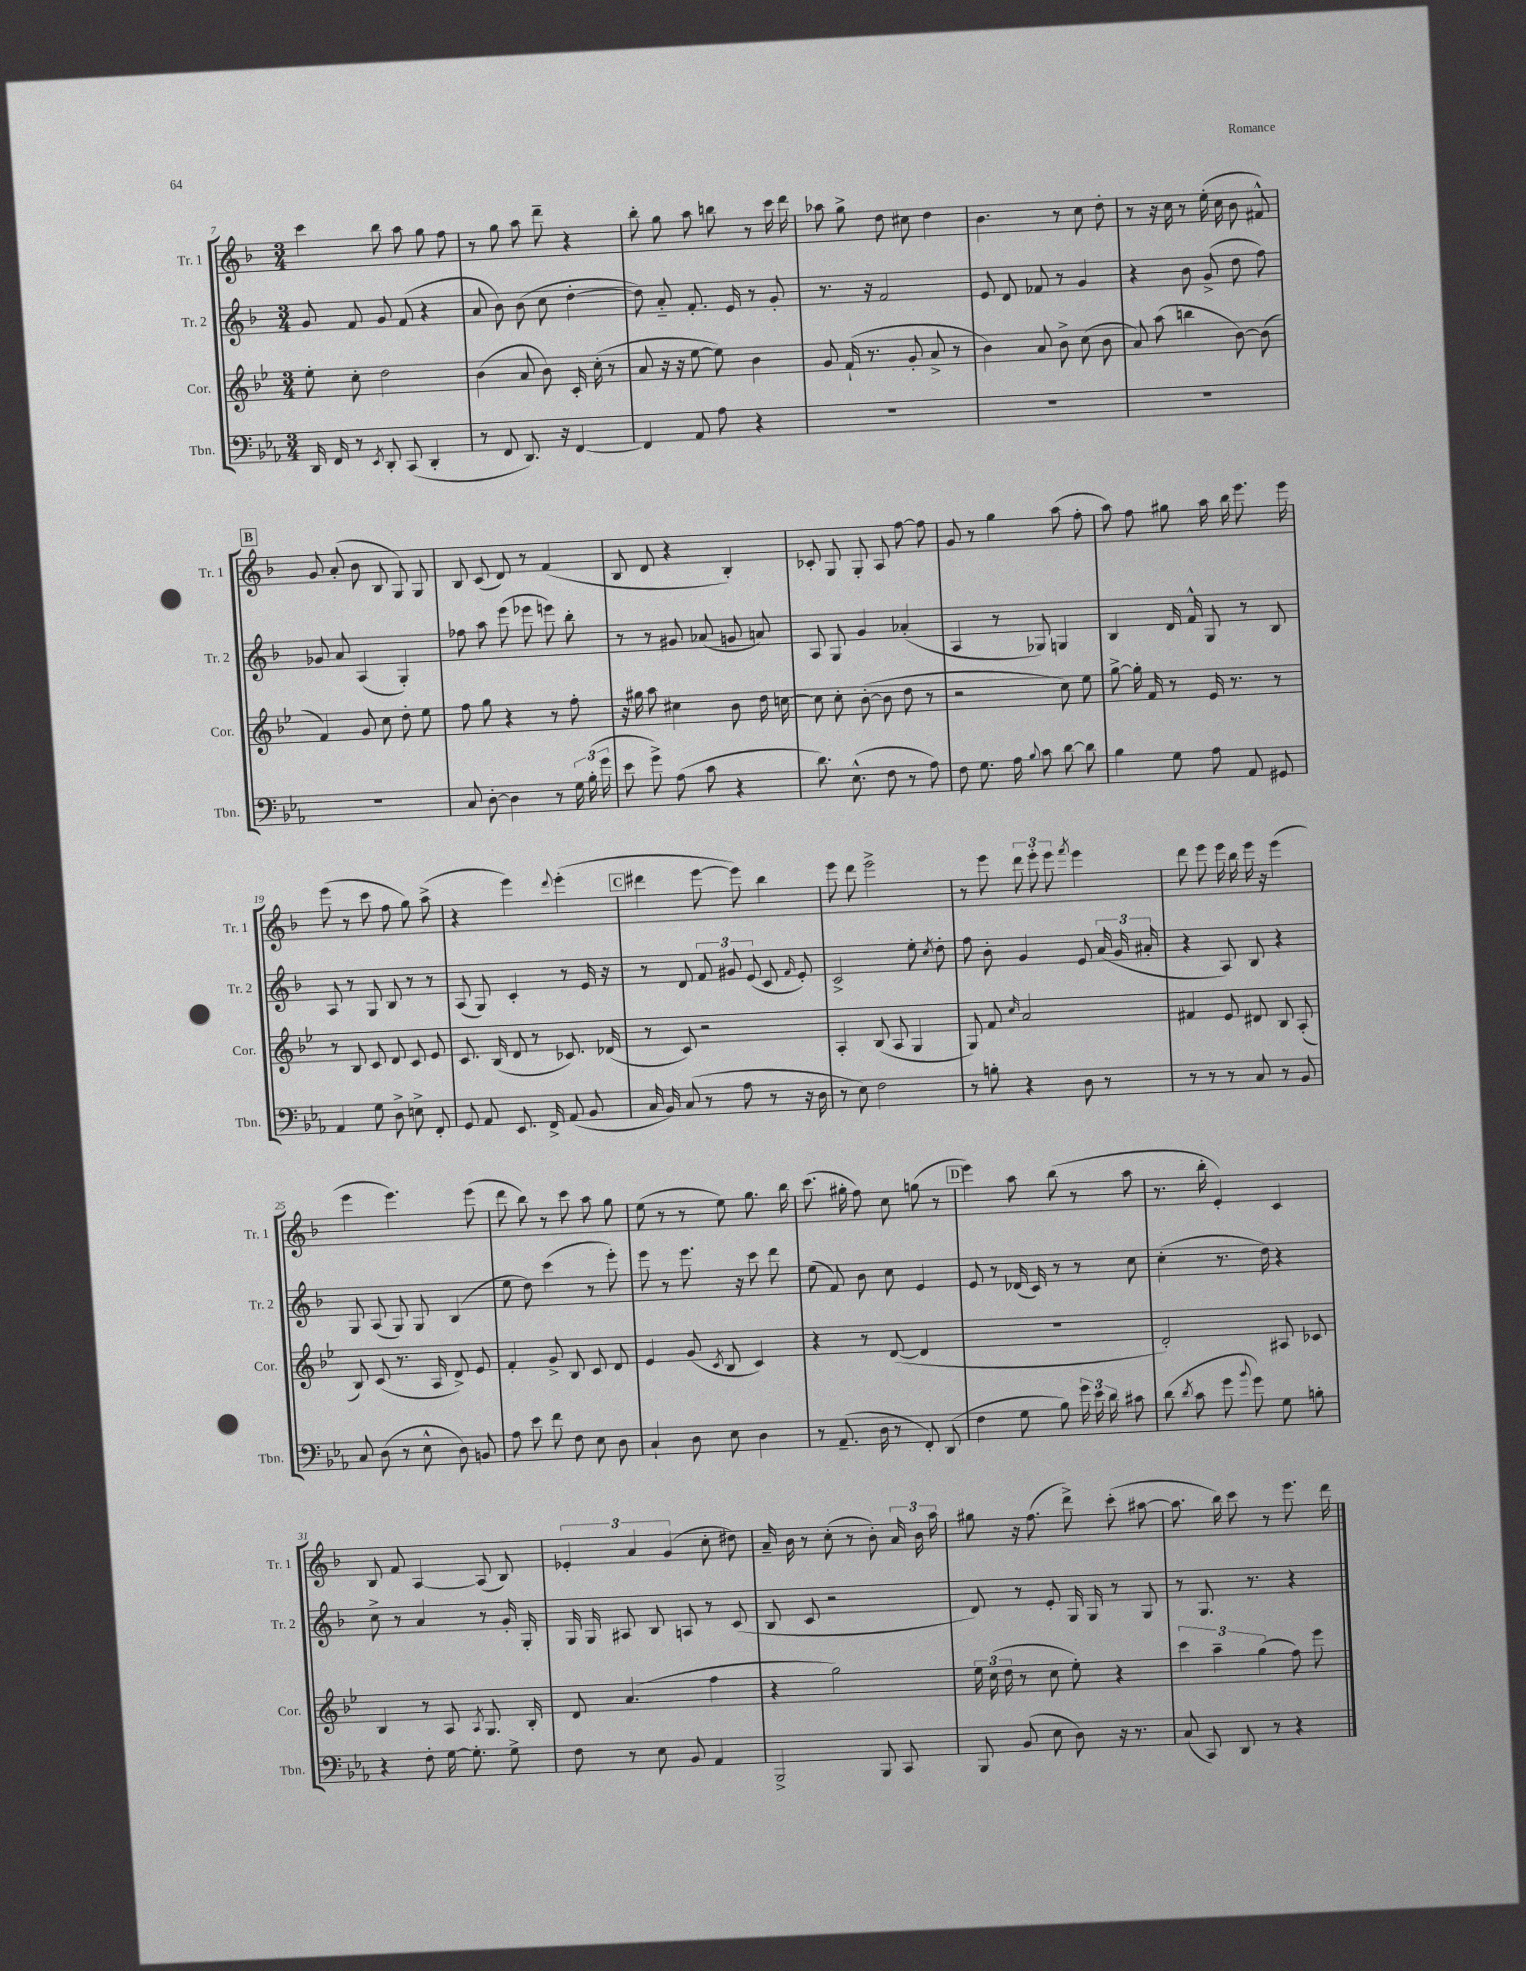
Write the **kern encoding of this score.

**kern	**kern	**kern	**kern
*part4	*part3	*part2	*part1
*staff4	*staff3	*staff2	*staff1
*I"Tbn.	*I"Cor.	*I"Tr. 2	*I"Tr. 1
*I'Tbn.	*I'Cor.	*I'Tr. 2	*I'Tr. 1
*clefF4	*clefG2	*clefG2	*clefG2
*k[b-e-a-]	*k[b-e-]	*k[b-]	*k[b-]
*M3/4	*M3/4	*M3/4	*M3/4
=7	=7	=7	=7
16DD/	8ee-'\	8g/	4ccc\
16FF/	.	.	.
8r	8cc'\	8f/	.
8qEE-/	.	.	.
8DD'/	2dd\	8g/	8bb-\
(8CC/	.	(8f/	8aa\
4DD'/	.	4r	8gg\
.	.	.	8ff\
=8	=8	=8	=8
8r	(4b-\	8a/	8r
8FF/	.	8b-\)	8gg\
8.DD/)	8a/	(8b-\	8aa\
.	8b-\)	8cc\	8ddd~\
16r	.	.	.
[4FF/	16c'/	[4dd'\	4r
.	(16cc'\	.	.
.	8r	.	.
=9	=9	=9	=9
4FF/]	8a/	8dd\])	8bb-'\
.	16r	8a/	8gg\
.	16r	.	.
8AA-/	[8ee-\	8.f'/	8aa\
8A-\	8ee-\])	.	8bbn\
.	.	16e/	.
4r	4b-\	8r	8r
.	.	8g'/	16ccc\
.	.	.	16ddd\
=10	=10	=10	=10
2.r	8g/	8.r	8aa-X\
.	(16f`/	.	8gg^\
.	8.r	16r	.
.	.	2f/	8dd\
.	8g'/	.	8cc#X\
.	8a^/	.	4dd\
.	8r	.	.
=11	=11	=11	=11
2.r	4b-\)	8e/	4.b-\
.	.	8d/	.
.	8a/	8f-X/	.
.	8b-^\	8r	8r
.	(8cc\	4g/	8cc\
.	8b-\	.	8dd'\
=12	=12	=12	=12
2.r	8a/)	4r	8r
.	(8aa\	.	16r
.	.	.	16cc\
.	4bbn\	8b-\	8r
.	.	(8g^/	(16ee'\
.	.	.	16cc\
.	[8b-\)	8dd\	8b-\
.	(8b-\]	8ff\)	8f#X^^/)
!!LO:LB:g=z
!!LO:REH:place=s1:t=B
=13	=13	=13	=13
2.r	4f/)	8g-X/	8g/
.	.	8a/	(8a'/
.	8g/	(4A/	8b-\
.	8cc\	.	8B-/
.	8dd'\	4G'/)	8G/)
.	8ee-\	.	8G/
=14	=14	=14	=14
8C/	8ff\	8ff-X\	8B-/
[8D'\	8gg\	8aa\	(8c/
4D\]	4r	(8eee\	8d/)
.	.	8eee-X\	8r
8r	8r	8eeen\)	(4f/
24G\	8ff'\	8bb-'\	.
(24B-'\	.	.	.
24g\	.	.	.
=15	=15	=15	=15
8e-\	16r	8r	8B-/
.	16gg#X\	.	.
8g^\)	8aa\	8r	8d/
(8A-\	4cc#X\	8g#X/	4r
8c\	.	(8a-X/	.
4r	8b-\	8gn/	4B-'/)
.	16dd\	8an/)	.
.	[16ccn\	.	.
=16	=16	=16	=16
8.d\)	8cc\]	8A/	8c-X'/
.	8cc'\	8G/	8G/
(8.E-^^\	.	.	.
.	([8b-'\	4g/	8G'/
8F\	8b-\]	.	8A/
8r	8dd\	(4a-X'/	[8ff\
8A-\)	8r	.	8ff\]
=17	=17	=17	=17
8F\	2r	4A/	8g/
8.G\	.	.	8r
.	.	8r	4gg\
16A-\	.	.	.
8qqB-/	.	.	.
8c\	.	8G-X/)	.
[8d\	8cc\)	4Gn/	(8aa\
8d\]	8ee-\	.	8ff'\
=18	=18	=18	=18
4B-\	[8gg^\	4B-/	8aa\)
.	16gg'\]	.	8ff\
.	16f/	.	.
8G\	8r	16d/	8gg#X\
.	.	16f^^/	.
8A-\	16e-/	8G/	16aa\
.	8.r	.	16bb-\
8AA-/	.	8r	8.eee\
8GG#X/	8r	8B-/	.
.	.	.	16eee\
!!LO:LB:g=z
=19	=19	=19	=19
4AA-/	8r	8A/	(8eee\
.	8B-/	8r	8r
8G\	8c/	8G/	8ccc\
8D^\	8d/	8B-/	8ff\
8En^\	8c/	8r	8gg\)
8FF'/	8e-/	8r	(8aa^\
=20	=20	=20	=20
8GG/	8.c/	(8A/	4r
8AA-/	.	8G/)	.
.	(16B-/	.	.
8.EE-/	8d/	4c'/	4eee\)
.	8r	.	.
16FF^/	.	.	.
.	.	.	8qqddd/
(8AA-/	8.c-X/)	8r	(4eee'\
8BB-/	.	16e/	.
.	(16d-X/	16r	.
!!LO:REH:place=s1:t=C
=21	=21	=21	=21
16C/	8r	8r	4ddd#X\
16BB-/)	.	.	.
(8C/	8c/)	8d/	.
8r	2r	12f/	[8eee\
.	.	12g#X/	.
8A-\	.	.	8eee\])
.	.	(12e/	.
8r	.	8c/	4bb-\
.	.	16qqf/	.
16r	.	8e'/)	.
16D\	.	.	.
=22	=22	=22	=22
8r	4A'/	2c^/	8eee\
8E-\)	.	.	8ddd\
2F\	(8B-/	.	2eee^\
.	8A/	.	.
.	4G/	8ee'\	.
.	.	8qcc/	.
.	.	8dd'\	.
=23	=23	=23	=23
8r	8G/)	8ff\	8r
8Bn'\	8f/	8b-'\	8eee\
.	16qqcc/	.	.
4r	2a/	4g/	12ddd\
.	.	.	12eee'\
.	.	.	12eee\
.	.	.	8qfff/
8D\	.	8e/	4eee\
8r	.	(24a/	.
.	.	24g/	.
.	.	24a#X'/	.
=24	=24	=24	=24
8r	4f#X/	4r	8ddd\
8r	.	.	8eee\
8r	8e-/	8A/)	16eee\
.	.	.	16bb-\
8C/	8d#X/	8B-/	16eee\
.	.	.	16r
8r	8B-/	4r	(4eee\
8BB-/	(8A'/	.	.
!!LO:LB:g=z
=25	=25	=25	=25
8C/	8B-/)	8G/	4eee\
(8D\	(8c/	(8A/	.
8r	8.r	8G/)	4.eee\)
8E-^^\	.	8G/	.
.	16A/	.	.
8D\)	8d^/)	(4B-/	.
8BBn/	8e-/	.	(8eee\
=26	=26	=26	=26
8A-\	4f'/	8ee\	8ddd\
8e-\	.	8dd\)	8bb-\)
8f\	8g^/	(4ccc\	8r
8F\	8B-/	.	8ccc\
8E-\	8c/	8r	8aa\
8D\	8d/	8eee'\)	8gg\
=27	=27	=27	=27
4C`/	4e-/	8eee\	(8ee\
.	.	8r	8r
8D\	(8g/	8.eee\	8r
.	8qc/	.	.
8E-\	8B-/	.	8ee\)
.	.	16r	.
4D\	4c/)	8ccc\	8.gg\
.	.	8ddd\	.
.	.	.	16bb-\
=28	=28	=28	=28
8r	4r	(8ee\	(8.ccc\
(8.AA-~/	.	8f/)	.
.	.	.	16gg#X'\
.	8r	8b-\	8ff\)
16D\	.	.	.
8r	([8d/	8cc\	8cc\
8FF'/)	4d/]	4e/	(8ggn\
(8DD/	.	.	8r
!!LO:REH:place=s1:t=D
=29	=29	=29	=29
4F\	2.r	8e/	4eee\)
.	.	8r	.
8G\	.	(16d-X/	8aa\
.	.	16c/)	.
8B-\)	.	8r	(8bb-\
24g\	.	8r	8r
24e-\	.	.	.
24d\	.	.	.
8c#X\	.	8cc\	8aa\
=30	=30	=30	=30
(8d\	2d'/)	(4cc'\	8.r
8qd/	.	.	.
8c\	.	.	.
.	.	.	16bb-'\
8g\	.	8.r	4e'/)
8qqb-/	.	.	.
8g\)	.	.	.
.	.	16dd\)	.
8G\	8A#X/	4r	4c/
8Bn'\	8c-X/	.	.
!!LO:LB:g=z
=31	=31	=31	=31
4r	4B-/	8cc^\	8B-/
.	.	8r	8f/
8F'\	8r	4a/	[4A/
[16G\	8A/	.	.
8.G'\]	.	.	.
.	8qA/	.	.
.	8.G/	8r	(8A/]
8G^\	.	16g'/	8B-/)
.	16B-'/	16G'/	.
=32	=32	=32	=32
8F\	8d/	16G/	6e-X'/
.	.	16G/	.
8r	(4.a/	8A#X/	.
.	.	.	6a/
8E-\	.	8B-/	.
.	.	.	(6g/
8BB-/	.	8An/	.
4AA-/	4ff\	8r	8cc'\
.	.	(8c/	8dd#X\)
=33	=33	=33	=33
2BBB-^/	4r	8B-/	16a~/
.	.	.	16b-\
.	.	8c/	8r
.	2gg\)	2r	(8cc'\
.	.	.	8r
8BBB-/	.	.	8b-'\)
8CC/	.	.	24a/
.	.	.	24b-\
.	.	.	24aa\
=34	=34	=34	=34
8BBB-/	24ee-\	8d/)	8gg#X\
.	(24cc\	.	.
.	24dd\	.	.
(8BB-/	8r	8r	16r
.	.	.	(8.ff\
8E-\	8cc\	8e'/	.
8D\)	8ee-'\)	16G/	8ddd^\)
.	.	16G/	.
16r	4r	8r	(8ccc'\
8.r	.	.	.
.	.	8G/	[8aa#X\
=35	=35	=35	=35
(8C/	6ccc\	8r	8.aa#\]
8CC/)	.	8.G/	.
.	6aa~\	.	.
.	.	.	16bb-\)
8DD/	.	.	8ccc\
.	.	8.r	.
.	(6gg\	.	.
8r	.	.	8r
4r	8ff\)	4r	8.eee\
.	8eee-\	.	.
.	.	.	16ddd\
==	==	==	==
*-	*-	*-	*-
